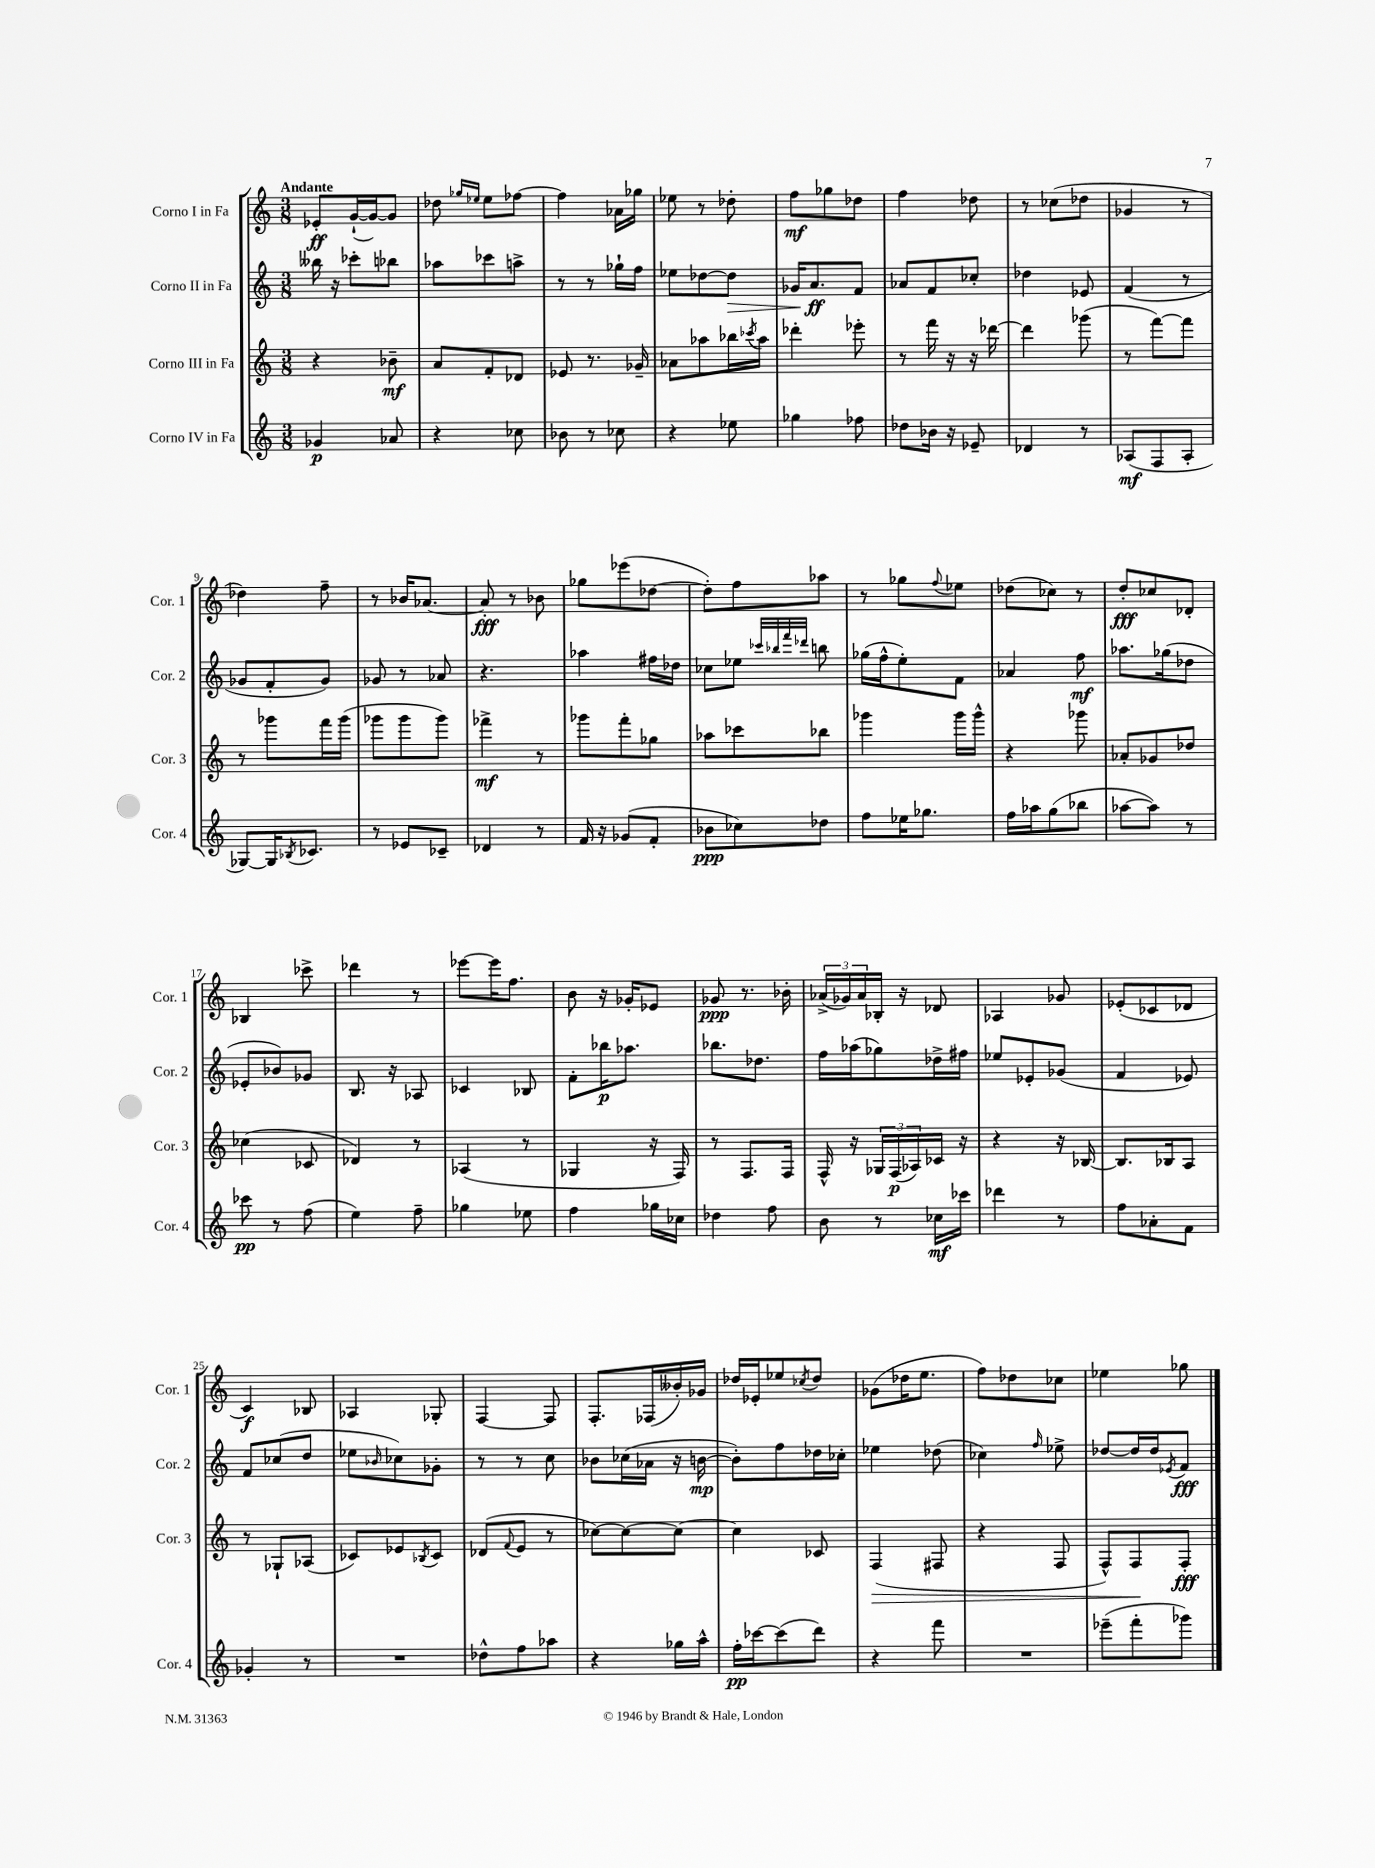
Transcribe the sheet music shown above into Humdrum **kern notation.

**kern	**kern	**kern	**kern
*staff4	*staff3	*staff2	*staff1
*clefG2	*clefG2	*clefG2	*clefG2
*k[]	*k[]	*k[]	*k[]
*M3/8	*M3/8	*M3/8	*M3/8
4g-	4r	16bb--	8e-'
.	.	16r	.
.	.	8ccc-'	([16g`
.	.	.	16g_)
8a-	8b-~	8bb-	8g]
=	=	=	=
4r	8a	8aa-	8dd-
.	.	.	16qqgg-
.	.	.	16qqee-
.	8f'	8ccc-	8ee-
8cc-	8d-	8aa^	[8ff-
=	=	=	=
8b-	8e-	8r	4ff-]
8r	8.r	8r	.
8cc-	.	16gg-`	16a-
.	16g-~	16ff	16gg-
=	=	=	=
4r	8a-	8ee-	8ee-
.	8aa-	[8dd-	8r
8ee-	16bb-	8dd-]	8dd-'
.	8qccc-	.	.
.	16aa-	.	.
=	=	=	=
4gg-	4ddd-'	16g-	8ff
.	.	8.a	.
.	.	.	8gg-
8ff-	8eee-'	8f	8dd-
=	=	=	=
8dd-	8r	8a-	4ff
16b-	16fff	8f	.
16r	16r	.	.
8e-~	16r	8cc-'	8dd-
.	[16ddd-	.	.
=	=	=	=
4d-	4ddd-]	4dd-	8r
.	.	.	(8cc-
8r	(8ggg-	8e-	8dd-
=	=	=	=
(8A-	8r	(4f	4g-
8F	[8fff)	.	.
8A-'	8fff]	8r	8r
=	=	=	=
[8G-)	8r	8g-	4dd-)
16G-]	8ggg-	8f'	.
8qB-	.	.	.
8.c-	.	.	.
.	16fff	8g-)	8ff~
.	(16ggg-	.	.
=	=	=	=
8r	8ggg-	8g-	8r
8e-	8ggg-	8r	16b-
.	.	.	[8.a-
8c-~	8ggg-)	8a-	.
=	=	=	=
4d-	4fff-^	4.r	8a-']
.	.	.	8r
8r	8r	.	8b-
=	=	=	=
16f	8ggg-	4aa-	8gg-
16r	.	.	.
(8g-	8fff'	.	(8eee-
8f'	8gg-	16ff#	[8dd-
.	.	16dd-	.
=	=	=	=
8b-	8aa-	8cc-	8dd-'])
8cc-)	8ccc-	8ee-	8ff
.	.	32qqccc-	.
.	.	32qqbb-	.
.	.	32qqfff	.
.	.	32qqddd-	.
8dd-	8bb-	8bb	8aa-
=	=	=	=
8ff	4ggg-	(16gg-	8r
.	.	16ff^^	.
16ee-	.	8ee')	8gg-
8.gg-	.	.	.
.	.	.	8qqff
.	16ggg-	8f	8ee-
.	16ggg-^^	.	.
=	=	=	=
16ff	4r	4a-	(8dd-
16aa-	.	.	.
(8gg	.	.	8cc-)
8bb-	8ggg-	8ff	8r
=	=	=	=
[8aa-	8a-'	8.aa-	8dd'
8aa-])	8g-	.	8cc-
.	.	(16gg-	.
8r	8dd-	8dd-	8d-'
=	=	=	=
8ccc-	(4cc-	8e-'	4B-
8r	.	8b-)	.
(8ff	8c-	8g-	8ccc-^
=	=	=	=
4ee)	4d-)	8.B	4ddd-
.	.	16r	.
8ff~	8r	8A-	8r
=	=	=	=
4gg-	(4A-	4c-	[8eee-
.	.	.	16eee-]
.	.	.	8.ff
8ee-	8r	8B-	.
=	=	=	=
4ff	4G-	8f'	8b
.	.	16bb-	16r
.	.	8.aa-	16g-'
16gg-	16r	.	8e-
16cc-	16F)	.	.
=	=	=	=
4dd-	8r	8.bb-	8g-
.	8.F	.	8.r
.	.	8.dd-	.
8ff	.	.	.
.	16F	.	16b-'
=	=	=	=
8b	16F^^	16ff	(24a-^
.	.	.	24g-)
.	16r	(16aa-	.
.	.	.	24a-
8r	24G-	8gg-)	16B-'
.	(24F	.	.
.	.	.	16r
.	24A-)	.	.
16cc-	16c-	16dd-^	8d-
16ccc-	16r	16ff#	.
=	=	=	=
4ddd-	4r	8ee-	4A-
.	.	8e-'	.
8r	16r	(8g-	8g-
.	[16B-	.	.
=	=	=	=
8ff	8.B-]	4f	(8e-'
8a-'	.	.	8c-
.	16B-	.	.
8f	8A	8e-)	8d-
=	=	=	=
4g-'	8r	8f	4c)
.	8G-`	(8cc-	.
8r	(8A-	8dd	8B-
=	=	=	=
4.r	8c-)	8ee-	4A-
.	.	16qqb-	.
.	8e-	8cc-)	.
.	8qB-	.	.
.	8c-	8g-'	8G-'
=	=	=	=
8dd-^^	(8d-	8r	[4F
.	8qqf	.	.
8ff	8e	8r	.
8aa-	8r	8cc	8F]
=	=	=	=
4r	[8cc-)	8b-	8.F'
.	8cc-_	(16cc-	.
.	.	16a-	(16F-
16gg-	8cc-_	16r	16b--')
16aa^^	.	[16b	16g-
=	=	=	=
16ff'	4cc-]	8b'])	16dd-
[16ccc-	.	.	16e-'
(8ccc-]	.	8ff	8ee-
.	.	.	8qcc-
8ddd)	8c-	16dd-	8dd-
.	.	16cc-'	.
=	=	=	=
4r	(4F	4ee-	(8g-
.	.	.	16dd-
.	.	.	8.ee
8fff	8F#	(8dd-	.
=	=	=	=
4.r	4r	4cc-)	8ff)
.	.	.	8dd-
.	.	16qqff	.
.	8F	8ee-^	8cc-
=	=	=	=
(8eee-~	8F^^)	[8dd-	4ee-
8fff'	8F	16dd-]	.
.	.	16dd-	.
.	.	8qe-	.
8ggg-)	8F'	8f	8gg-
==	==	==	==
*-	*-	*-	*-
